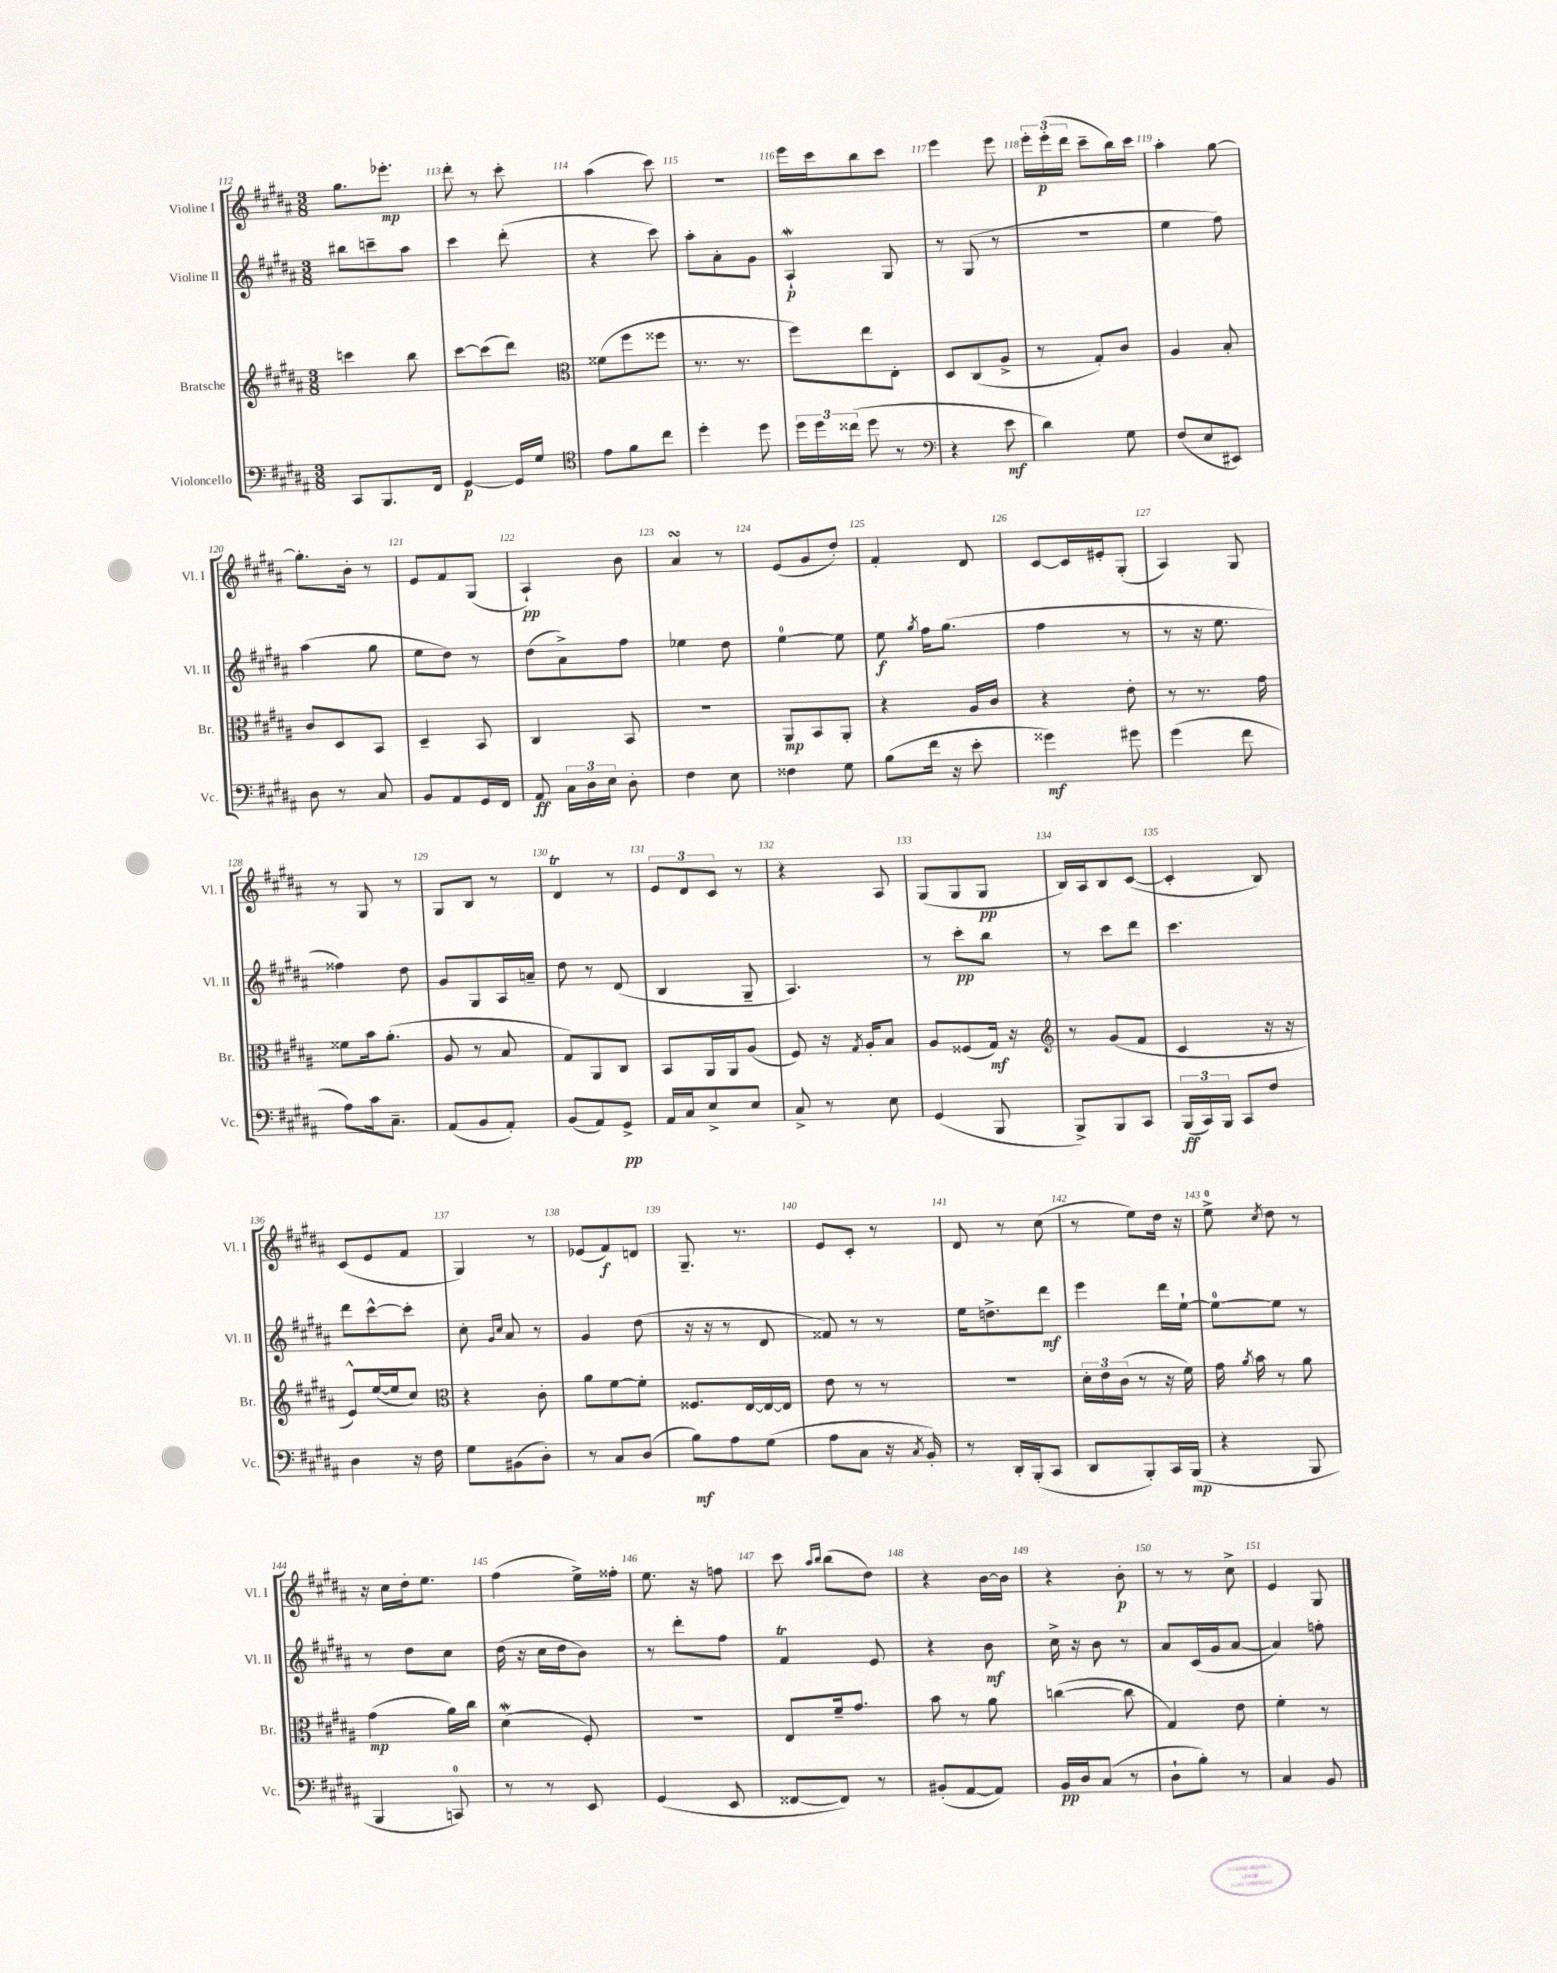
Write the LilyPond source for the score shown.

<<
\new StaffGroup <<
\new Staff = "s0" \with { instrumentName = "Violine I" shortInstrumentName = "Vl. I" } {
    \clef treble \key b \major \numericTimeSignature \time 3/8
    \autoBeamOff gis''8.[ ees'''8.]-.\mp |
    dis'''8-. r8 cis'''8-. |
    ais''4( cis'''8) |
    R4. |
    e'''16[ cis'''16 b''8 cis'''8] |
    e'''4 e'''8 |
    \tuplet 3/2 { e'''16[-. e'''16-.\p( dis'''16] } cis'''8[-- b''16) cis'''16] |
    ais''4-. gis''8~ |
    gis''8.[-. b'16]-. r8 |
    e'8[ fis'8 gis8]( |
    ais4-!\pp) b'8 |
    ais'4\turn r8 |
    e'8[( gis'8 dis''8]-.) |
    fis'4-. dis'8 |
    cis'8[~ cis'16 eis'16-. gis8]-.( |
    ais4) gis8 |
    r8 gis8 r8 |
    gis8[ b8] r8 |
    dis'4\trill r8 |
    \tuplet 3/2 { e'8[ dis'8 cis'8] } r8 |
    r4 ais8 |
    gis8[( gis8 gis8]\pp |
    b16[) ais16 b8 cis'8]~( |
    cis'4-. b8) |
    cis'8[( e'8 fis'8] |
    gis4) r8 |
    ees'8[( fis'8\f) d'8] |
    gis8.-- r8. |
    e'8[ cis'8]-. r8 |
    dis'8 r8 cis''8( |
    r8 e''8[) dis''16] r16 |
    e''8-0-> \acciaccatura { cis''8 } dis''8 r8 |
    r16 cis''16[ dis''16-. e''8.] |
    fis''4( e''16[->) fisis''16]-. |
    e''8. r16 f''8 |
    cis'''8 \grace { ais''16[ b''16] } b''8[( dis''8]) |
    r4 b'16[~ b'16] |
    r4 b'8-.\p |
    r8 r8 cis''8-> |
    e'4 gis8 \bar "|." |
}
\new Staff = "s1" \with { instrumentName = "Violine II" shortInstrumentName = "Vl. II" } {
    \clef treble \key b \major \numericTimeSignature \time 3/8
    \autoBeamOff bis''8[ c'''8-- ais''8] |
    cis'''4 dis'''8-.( |
    r4 cis'''8) |
    ais''8[-. ais'8-. gis'8] |
    ais4-!\mordent\p gis8 |
    r8 gis8( r8 |
    R4. |
    e''4 fis''8) |
    ais''4( gis''8 |
    e''8[ dis''8]) r8 |
    dis''8[( ais'8->) fis''8] |
    ees''4 dis''8 |
    e''4-0~ e''8 |
    e''8\f \acciaccatura { gis''8 } fis''16[ gis''8.]( |
    fis''4 r8 |
    r8 r16 e''8. |
    fisis''4) dis''8 |
    gis'8[ gis8 ais16 a'16]-- |
    dis''8 r8 dis'8( |
    b4 gis8-- |
    ais4.) |
    r8 cis'''8[-.\pp b''8] |
    r8 cis'''8[ dis'''8] |
    cis'''4. |
    dis'''8[ cis'''8~-^ cis'''8]-. |
    cis''8-. \grace { gis'16[ cis''16] } ais'8 r8 |
    gis'4 dis''8( |
    r16 r16 r8 dis'8 |
    fisis'8) r8 r8 |
    e''16[ d''8.-> dis'''8]\mf |
    e'''4 dis'''16[ e''16]~-! |
    e''8[-0~ e''8] r8 |
    r8 dis''8[ cis''8] |
    dis''16( r16 cis''16[ dis''16 b'8]) |
    r8 dis'''8[-. fis''8] |
    fis'4\trill e'8 |
    r4 b'8\mf |
    cis''16-> r16 b'8 r8 |
    ais'8[ cis'16( gis'16 ais'8]~ |
    ais'4) f''8-. \bar "|." |
}
\new Staff = "s2" \with { instrumentName = "Bratsche" shortInstrumentName = "Br." } {
    \clef treble \key b \major \numericTimeSignature \time 3/8
    \autoBeamOff c'''4 b''8 |
    cis'''8[~ cis'''8( dis'''8]) |
    \clef alto fisis'8[( fis''8 fisis''8] |
    r8. r8. |
    fis''8[) e''8 e8]-. |
    dis8[ cis8( ais8]-> |
    r8 gis8[-.) cis'8] |
    ais4 b8-. |
    cis'8[ dis8 b,8] |
    dis4-- b,8 |
    cis4 b,8 |
    R4. |
    ais,8[\mp b,8 ais,8]-. |
    r4 ais16[ cis'16] |
    r4 e'8-. |
    r8 r8. gis'16 |
    fisis'8[ b'16 ais'8.]-.( |
    ais8 r8 b8 |
    gis8[) ais,8 cis8] |
    b,8[ ais,16 ais,16 ais8]( |
    fis8) r16 \acciaccatura { gis8 } ais16[-. b8] |
    ais8[ fisis8( gis16]\mf) r16 |
    \clef treble r8 gis'8[( fis'8] |
    cis'4 r16 r16 |
    e'8[-^) e''16~( e''16 cis''8]) |
    \clef alto r4 cis'8-. |
    ais'8[ fis'8~ fis'8]-. |
    fisis8.[ e16~ e16~ e16] |
    e'8 r8 r8 |
    r4. |
    \tuplet 3/2 { dis'16[-. e'16 cis'16]( } r8 r16 fis'16) |
    gis'16 \acciaccatura { ais'8 } b'16 r8 ais'8 |
    gis'4\mp( ais'16[) cis''16] |
    dis'4\mordent( fis8-.) |
    R4. |
    e8[ fis'16-- gis'8.] |
    b'8 r8 ais'8 |
    c''4~( c''8 |
    gis4) e'8 |
    fis'4-. r8 \bar "|." |
}
\new Staff = "s3" \with { instrumentName = "Violoncello" shortInstrumentName = "Vc." } {
    \clef bass \key b \major \numericTimeSignature \time 3/8
    \autoBeamOff cis,8[ b,,8. fis,16] |
    gis,4~\p gis,16[ gis16] |
    \clef tenor e'8[ fis'8 cis''8] |
    dis''4-. dis''8 |
    \tuplet 3/2 { dis''16[ dis''16 cisis''16]( } dis''8 r8 |
    \clef bass r4 e'8\mf |
    dis'4) gis8 |
    fis8[( e8 eis,8]) |
    dis8 r8 cis8 |
    b,8[ ais,8 gis,16 fis,16] |
    ais,8\ff \tuplet 3/2 { cis16[ dis16 e16] } dis8-. |
    fis4 e8 |
    fisis4 gis8 |
    b8[( fis'16] r16 e'8-. |
    gisis'4\mf) gis'8 |
    gis'4( fis'8 |
    ais8[) cis'16 cis8.]-- |
    ais,8[( b,8 ais,8]-.) |
    b,8[( ais,8) gis,8]->\pp |
    ais,16[ cis16 e8-> e8] |
    cis8-> r8 e8 |
    gis,4( b,,8 |
    b,,8[->) b,,8 cis,8] |
    \tuplet 3/2 { b,,16[\ff( cis,16) b,,16] } cis,8[ fis8] |
    dis4 r16 fis16 |
    gis8[ bis,8( dis8]-.) |
    r8 cis8[ dis8]( |
    b8[\mf) ais8 gis8]( |
    ais8[ cis8] r16 \acciaccatura { cis8 } b,16-.) |
    r8 dis,16[-. b,,16-.( cis,8] |
    dis,8[ b,,8-.) cis,16 b,,16]\mp( |
    r4 b,,8 |
    b,,4 c,8-0) |
    r8 r8 e,8 |
    gis,4( e,8 |
    fisis,8[~ fisis,8]) r8 |
    bis,8[-.( ais,8~ ais,8]) |
    b,16[\pp dis16 cis8]( r8 |
    dis8[-! b8]-.) r8 |
    cis4 b,8 \bar "|." |
}
>>
>>
\layout { \context { \Score currentBarNumber = #112 \override BarNumber.break-visibility = ##(#f #t #t) barNumberVisibility = #all-bar-numbers-visible } }
